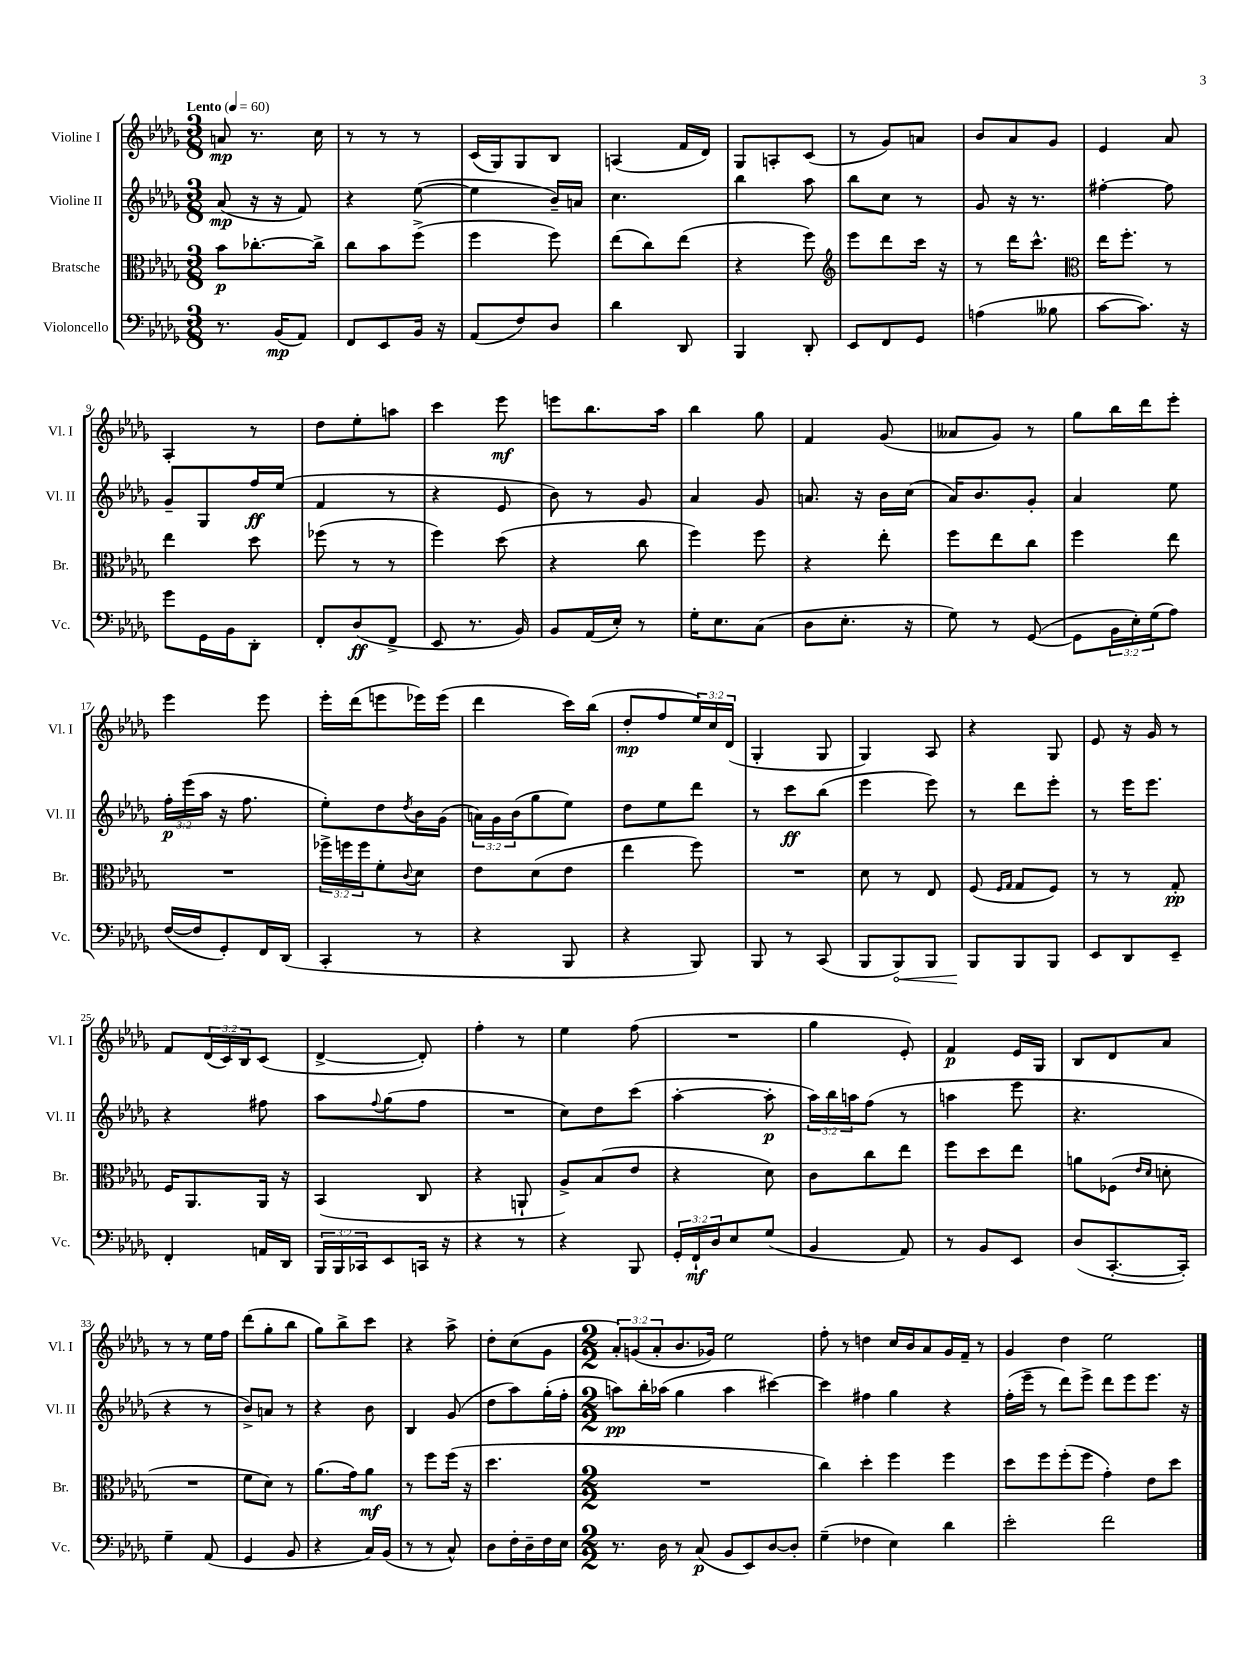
<<
\new StaffGroup <<
\new Staff = "s0" \with { instrumentName = "Violine I" shortInstrumentName = "Vl. I" } {
    \clef treble \key des \major \numericTimeSignature \time 3/8 \override Staff.TupletNumber.text = #tuplet-number::calc-fraction-text \tempo "Lento" 4 = 60
    a'8\mp r8. c''16 |
    r8 r8 r8 |
    c'16( ges16) ges8 bes8 |
    a4( f'16 des'16) |
    ges8 a8-. c'8( |
    r8 ges'8) a'8 |
    bes'8 aes'8 ges'8 |
    ees'4 aes'8 |
    aes4-. r8 |
    des''8 ees''8-. a''8 |
    c'''4 ees'''8\mf |
    e'''8 bes''8. aes''16 |
    bes''4 ges''8 |
    f'4 ges'8( |
    aeses'8 ges'8) r8 |
    ges''8 bes''16 des'''16 ees'''8-. |
    ees'''4 ees'''8 |
    ees'''16-. des'''16( e'''8 ees'''16) ees'''16( |
    des'''4 c'''16) bes''16( |
    des''8-.\mp f''8 \tuplet 3/2 { ees''16) c''16 des'16( } |
    ges4-. ges8 |
    ges4) aes8 |
    r4 ges8 |
    ees'8 r16 ges'16 r8 |
    f'8 \tuplet 3/2 { des'16( c'16) bes16 } c'8( |
    des'4~-> des'8-.) |
    f''4-. r8 |
    ees''4 f''8( |
    R4. |
    ges''4 ees'8-.) |
    f'4\p ees'16 ges16 |
    bes8 des'8 aes'8 |
    r8 r8 ees''16 f''16 |
    des'''8( ges''8-. bes''8 |
    ges''8) bes''8-> c'''8 |
    r4 aes''8-> |
    des''8-. c''8( ges'8 |
    \numericTimeSignature \time 2/2 \tuplet 3/2 { aes'8-.) g'8( aes'8-. } bes'8. ges'16) ees''2 |
    f''8-. r8 d''4 c''16 bes'16 aes'8 ges'16 f'16-- r8 |
    ges'4 des''4 ees''2 \bar "|." |
}
\new Staff = "s1" \with { instrumentName = "Violine II" shortInstrumentName = "Vl. II" } {
    \clef treble \key des \major \numericTimeSignature \time 3/8 \override Staff.TupletNumber.text = #tuplet-number::calc-fraction-text
    aes'8\mp( r16 r16 f'8) |
    r4 ees''8~( |
    ees''4 bes'16--) a'16 |
    c''4. |
    bes''4 aes''8 |
    bes''8 c''8 r8 |
    ges'8 r16 r8. |
    fis''4~-. fis''8 |
    ges'8-- ges8 f''16\ff ees''16( |
    f'4 r8 |
    r4 ees'8 |
    bes'8) r8 ges'8 |
    aes'4 ges'8 |
    a'8. r16 bes'16 c''16( |
    aes'16) bes'8. ges'8-. |
    aes'4 ees''8 |
    \tuplet 3/2 { f''16-.\p ees'''16( aes''16 } r16 f''8. |
    ees''8-.) des''8 \acciaccatura { des''8 } bes'16 ges'16( |
    \tuplet 3/2 { a'16) ges'16 bes'16( } ges''8 ees''8) |
    des''8 ees''8 des'''8 |
    r8 c'''8\ff bes''8( |
    ees'''4 ees'''8) |
    r8 des'''8 ees'''8-. |
    r8 ees'''16 ees'''8. |
    r4 fis''8 |
    aes''8 \appoggiatura { f''8 } ges''8( f''8 |
    R4. |
    c''8) des''8 c'''8( |
    aes''4~-. aes''8-.\p |
    \tuplet 3/2 { aes''16) bes''16 a''16 } f''8( r8 |
    a''4 ees'''8 |
    r4. |
    r4 r8 |
    bes'8->) a'8 r8 |
    r4 bes'8 |
    bes4 ges'8( |
    des''8 aes''8) ges''16-.( f''16-. |
    \numericTimeSignature \time 2/2 a''8\pp) bes''16-. aes''16( ges''4 aes''4 cis'''4~) |
    cis'''4 fis''4 ges''4 r4 |
    f''16-.( ees'''16-- r8 des'''8) ees'''8-> des'''8 ees'''8 ees'''8. r16 \bar "|." |
}
\new Staff = "s2" \with { instrumentName = "Bratsche" shortInstrumentName = "Br." } {
    \clef alto \key des \major \numericTimeSignature \time 3/8 \override Staff.TupletNumber.text = #tuplet-number::calc-fraction-text
    bes'8\p ces''8.~-. ces''16-> |
    c''8 bes'8 f''8->( |
    f''4 f''8) |
    ees''8( c''8) ees''8( |
    r4 f''8) |
    \clef treble ees'''8 des'''8 c'''16 r16 |
    r8 des'''16 c'''8.-^ |
    \clef alto ees''16 f''8.-. r8 |
    ees''4 des''8 |
    fes''8( r8 r8 |
    f''4) des''8( |
    r4 c''8 |
    f''4) f''8 |
    r4 ees''8-. |
    f''8 ees''8 c''8 |
    f''4 ees''8 |
    R4. |
    \tuplet 3/2 { fes''16-> f''16 f''16 } f'8-. \appoggiatura { c'8 } des'8 |
    ees'8 des'8( ees'8 |
    ees''4 f''8) |
    R4. |
    des'8 r8 ees8 |
    f8( \grace { f16 ges16 } ges8 f8) |
    r8 r8 ges8-.\pp |
    f16 aes,8. aes,16 r16 |
    bes,4( c8 |
    r4 a,8-! |
    aes8->) bes8( ees'8 |
    r4 des'8) |
    c'8 c''8 ees''8 |
    f''8 des''8 ees''8 |
    a'8 fes8( \grace { ees'16 des'16 } d'8-. |
    R4. |
    f'8 des'8) r8 |
    aes'8.( ges'16) aes'8\mf |
    r8 f''8 f''16( r16 |
    des''4. |
    \numericTimeSignature \time 2/2 R1 |
    c''4) des''4-. f''4 f''4 |
    des''8 f''8 f''8-.( f''8 ges'4-.) ees'8 des''8 \bar "|." |
}
\new Staff = "s3" \with { instrumentName = "Violoncello" shortInstrumentName = "Vc." } {
    \clef bass \key des \major \numericTimeSignature \time 3/8 \override Staff.TupletNumber.text = #tuplet-number::calc-fraction-text
    r8. bes,16\mp( aes,8) |
    f,8 ees,8 bes,16 r16 |
    aes,8( f8) des8 |
    des'4 des,8 |
    bes,,4 des,8-. |
    ees,8 f,8 ges,8 |
    a4( beses8 |
    c'8~ c'8.) r16 |
    ges'8 ges,16 bes,16 des,8-. |
    f,8-. des8\ff( f,8-> |
    ees,8 r8. bes,16) |
    bes,8 aes,16( ees16-.) r8 |
    ges16-. ees8. c8( |
    des8 ees8.-. r16 |
    ges8) r8 ges,8~( |
    ges,8 \tuplet 3/2 { bes,16 ees16-.) ges16( } aes8) |
    f16~( f16 ges,8-.) f,16 des,16( |
    c,4-. r8 |
    r4 bes,,8 |
    r4 bes,,8) |
    bes,,8 r8 c,8( |
    bes,,8 \once \override Hairpin.circled-tip = ##t bes,,8\<) bes,,8 |
    bes,,8\! bes,,8 bes,,8 |
    ees,8 des,8 ees,8-- |
    f,4-. a,16 des,16 |
    \tuplet 3/2 { bes,,16 bes,,16 ces,16 } ees,8 c,16 r16 |
    r4 r8 |
    r4 bes,,8 |
    \tuplet 3/2 { ges,16-. f,16-!\mf des16 } ees8 ges8( |
    bes,4 aes,8) |
    r8 bes,8 ees,8 |
    des8( c,8.~-. c,16-.) |
    ges4-- aes,8( |
    ges,4 bes,8 |
    r4 c16) bes,16( |
    r8 r8 c8-^) |
    des8 f16-. des16-- f16 ees16 |
    \numericTimeSignature \time 2/2 r8. des16 r8 c8\p( bes,8 ees,8) des8~ des8-. |
    ges4--( fes4 ees4) des'4 |
    ees'2-. f'2 \bar "|." |
}
>>
>>
